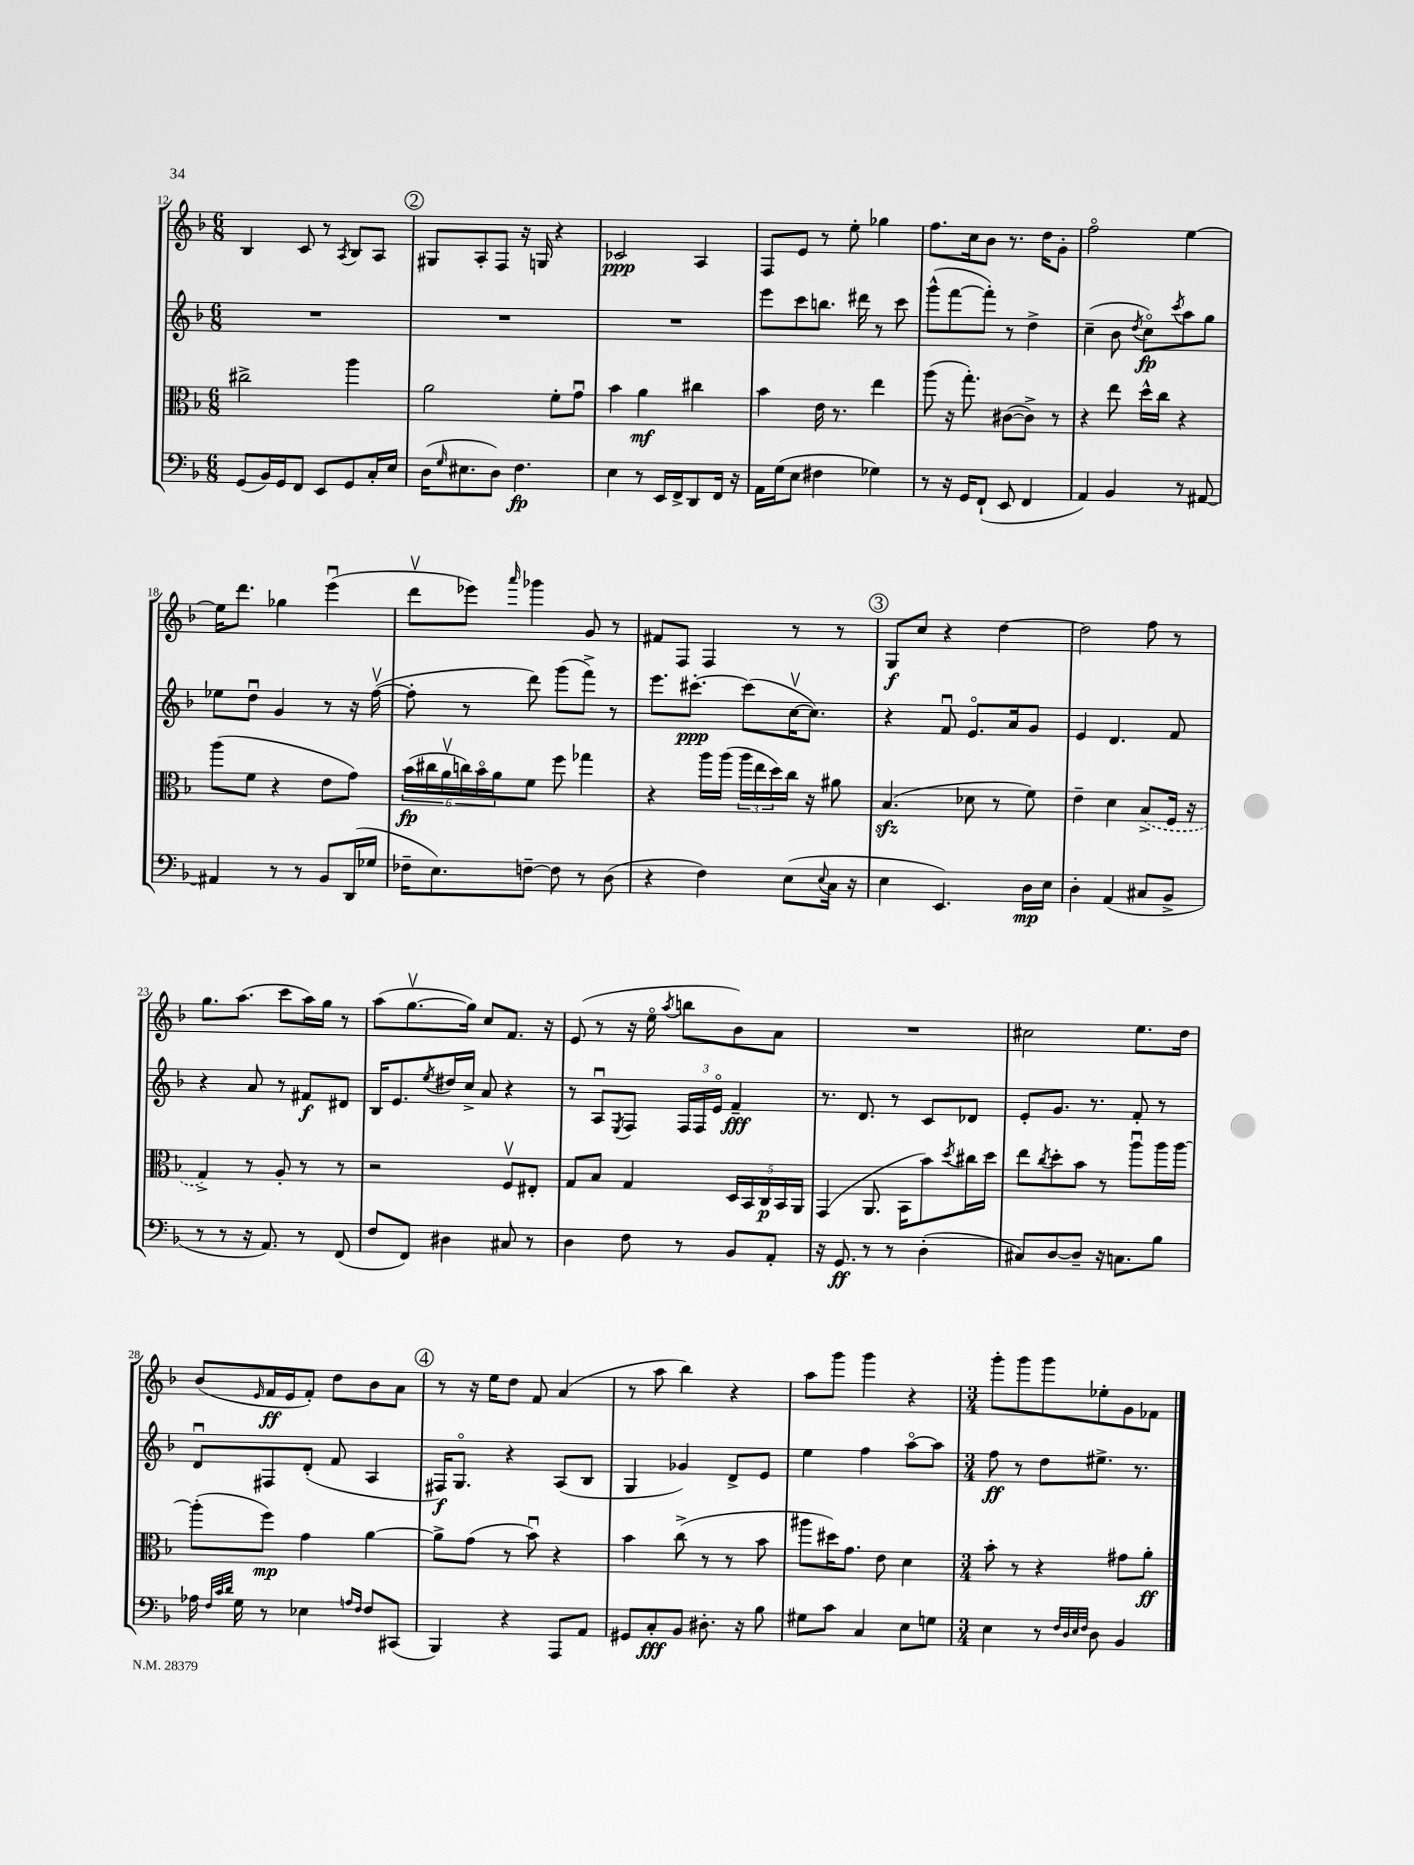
<<
\new StaffGroup <<
\new Staff = "s0" {
    \clef treble \key f \major \numericTimeSignature \time 6/8
    bes4 c'8 r8 \acciaccatura { a8 } bes8 a8 |
    \mark \markup { \circle "2" } gis8 a8-. f8 r16 g16 r4 |
    ces'2\ppp a4 |
    f8 e'8 r8 e''8-. ges''4 |
    f''8. c''16 bes'8 r8. d''16 g'8-. |
    f''2\flageolet e''4~ |
    e''16 d'''8. ges''4 e'''4\downbow( |
    d'''8\upbow ees'''8) \grace { a'''16 } ges'''4 g'8 r8 |
    fis'8 f8 f4 r8 r8 |
    \mark \markup { \circle "3" } g8\f c''8 r4 d''4~ |
    d''2 f''8 r8 |
    g''8. a''8.( c'''8 a''16) g''16 r8 |
    a''8( g''8.~\upbow g''16) c''8 f'8. r16 |
    e'8( r8 r16 e''16\flageolet \acciaccatura { a''8 } b''8 bes'8) a'8 |
    R2. |
    cis''2 e''8. d''16 |
    bes'8( \grace { e'16 } f'16\ff e'16 f'8-.) d''8 bes'8 a'8 |
    \mark \markup { \circle "4" } r8 r16 e''16 d''8 f'8 a'4( |
    r8 a''8 bes''4) r4 |
    a''8 g'''8 g'''4 r4 |
    \numericTimeSignature \time 3/4 g'''8-. g'''8 g'''8 ees''8-. g'8 fes'8 \bar "|." |
}
\new Staff = "s1" {
    \clef treble \key f \major \numericTimeSignature \time 6/8
    R2. |
    \mark \markup { \circle "2" } R2. |
    R2. |
    e'''8 c'''8 b''8. dis'''16 r8 c'''8 |
    g'''8-^( f'''8~ f'''8-.) r8 d''4-> |
    c''4--( bes'8 \acciaccatura { d''8 } c''8\flageolet\fp) \acciaccatura { c'''8 } a''8 g''8 |
    ees''8 d''8\downbow g'4 r8 r16 f''16~\upbow( |
    f''8-. r8 d'''8) g'''8( f'''8->) r8 |
    e'''8. cis'''8.~-.\ppp cis'''8( c''16~\upbow c''8.) |
    \mark \markup { \circle "3" } r4 f'8\downbow e'8.\flageolet a'16 g'8 |
    e'4 d'4. f'8 |
    r4 a'8 r8 fis'8\f dis'8 |
    bes16 e'8. \acciaccatura { e''8 } dis''16 c''16-> a'8 r4 |
    r8 a8\downbow \acciaccatura { e8 } f8 \tuplet 3/2 { f16 f16 e'16\flageolet } f'4--\fff |
    r8. d'8. r8 c'8 des'8 |
    e'8-. g'8. r8. f'8-. r8 |
    d'8\downbow fis8 d'8-.( f'8 a4 |
    \mark \markup { \circle "4" } fis16\f) g8.\flageolet r4 a8( bes8 |
    g4 ges'4) d'8-> e'8 |
    e''4 f''4 a''8~\flageolet a''8 |
    \numericTimeSignature \time 3/4 f''8\ff r8 d''8 eis''8.-> r8. \bar "|." |
}
\new Staff = "s2" {
    \clef alto \key f \major \numericTimeSignature \time 6/8
    cis''2-> a''4 |
    \mark \markup { \circle "2" } a'2 f'8-. g'8\downbow |
    bes'4 a'4\mf cis''4 |
    bes'4 e'16 r8. e''4 |
    a''8( r16 g''8.-.) cis'8~( cis'8->) r8 |
    r4 e''8 d''16-^ c''16 r4 |
    a''8( f'8 r4 e'8 g'8) |
    \tuplet 6/4 { bes'16\fp( cis''16 a'16\upbow c''16) bes'16\flageolet a'16 } f'8 f''8 ges''4 |
    r4 a''16 a''16( \tuplet 3/2 { a''16 e''16 d''16) } c''16 r16 ais'8 |
    \mark \markup { \circle "3" } bes4.\sfz( des'8 r8 f'8) |
    e'4-- d'4 \once \slurDashed bes8->( f16 r16 |
    g4->) r8 a8-. r8 r8 |
    r2 f8\upbow eis8-. |
    g8 bes8 g4 \tuplet 5/4 { d16 bes,16 c16\p bes,16 a,16 } |
    g,4( a,8. bes,16 bes'8) \acciaccatura { d''8 } cis''16 d''16 |
    e''8 \acciaccatura { c''8 } d''8-. bes'8 r8 a''8\downbow a''16 a''16~ |
    a''8-.( f''8\mp) g'4 a'4~ |
    \mark \markup { \circle "4" } a'8-> g'8( r8 bes'8\downbow) r4 |
    bes'4 c''8->( r8 r8 bes'8 |
    ais''8 dis''16) g'8. e'8 d'4 |
    \numericTimeSignature \time 3/4 bes'8-. r8 r4 gis'8 a'8-.\ff \bar "|." |
}
\new Staff = "s3" {
    \clef bass \key f \major \numericTimeSignature \time 6/8
    g,8( bes,16) g,16 f,8 e,8 g,8 c16-. e16 |
    \mark \markup { \circle "2" } d16( \grace { g16 } eis8. d8) f4.\fp |
    e4 r8 e,16 f,16-> d,8 f,16 r16 |
    a,16 g16( e8 fis4 ges4) |
    r8 r16 g,16 f,8-!( e,8 f,4 |
    a,4) bes,4 r8 ais,8~ |
    ais,4 r8 r8 bes,8 d,16( ges16 |
    fes16-- e8.) f8~-- f8 r8 d8( |
    r4 f4) e8( \appoggiatura { e8 } c16 r16 |
    \mark \markup { \circle "3" } e4 e,4.) d16\mp e16 |
    d4-. a,4( cis8 bes,8-> |
    r8 r8 r16 a,8.) r8 f,8( |
    f8 f,8) dis4 cis8 r8 |
    d4 f8 r8 bes,8 a,8-. |
    r16 g,8.\ff r8 r8 d4-.( |
    cis8) d8~ d8-- r16 c8. bes8 |
    aes16 \grace { f32 c'32 d'32 } g16 r8 ees4 \grace { a16 f16 } f8 cis,8( |
    \mark \markup { \circle "4" } bes,,4) r4 a,,8 a,8 |
    gis,8 c8-.\fff bes,8 dis8.-. r16 bes8 |
    gis8 c'8 c4 e8 g8 |
    \numericTimeSignature \time 3/4 e4 r8 \grace { f32 d32 e32 f32 } d8 bes,4 \bar "|." |
}
>>
>>
\layout { \context { \Score currentBarNumber = #12 } }
